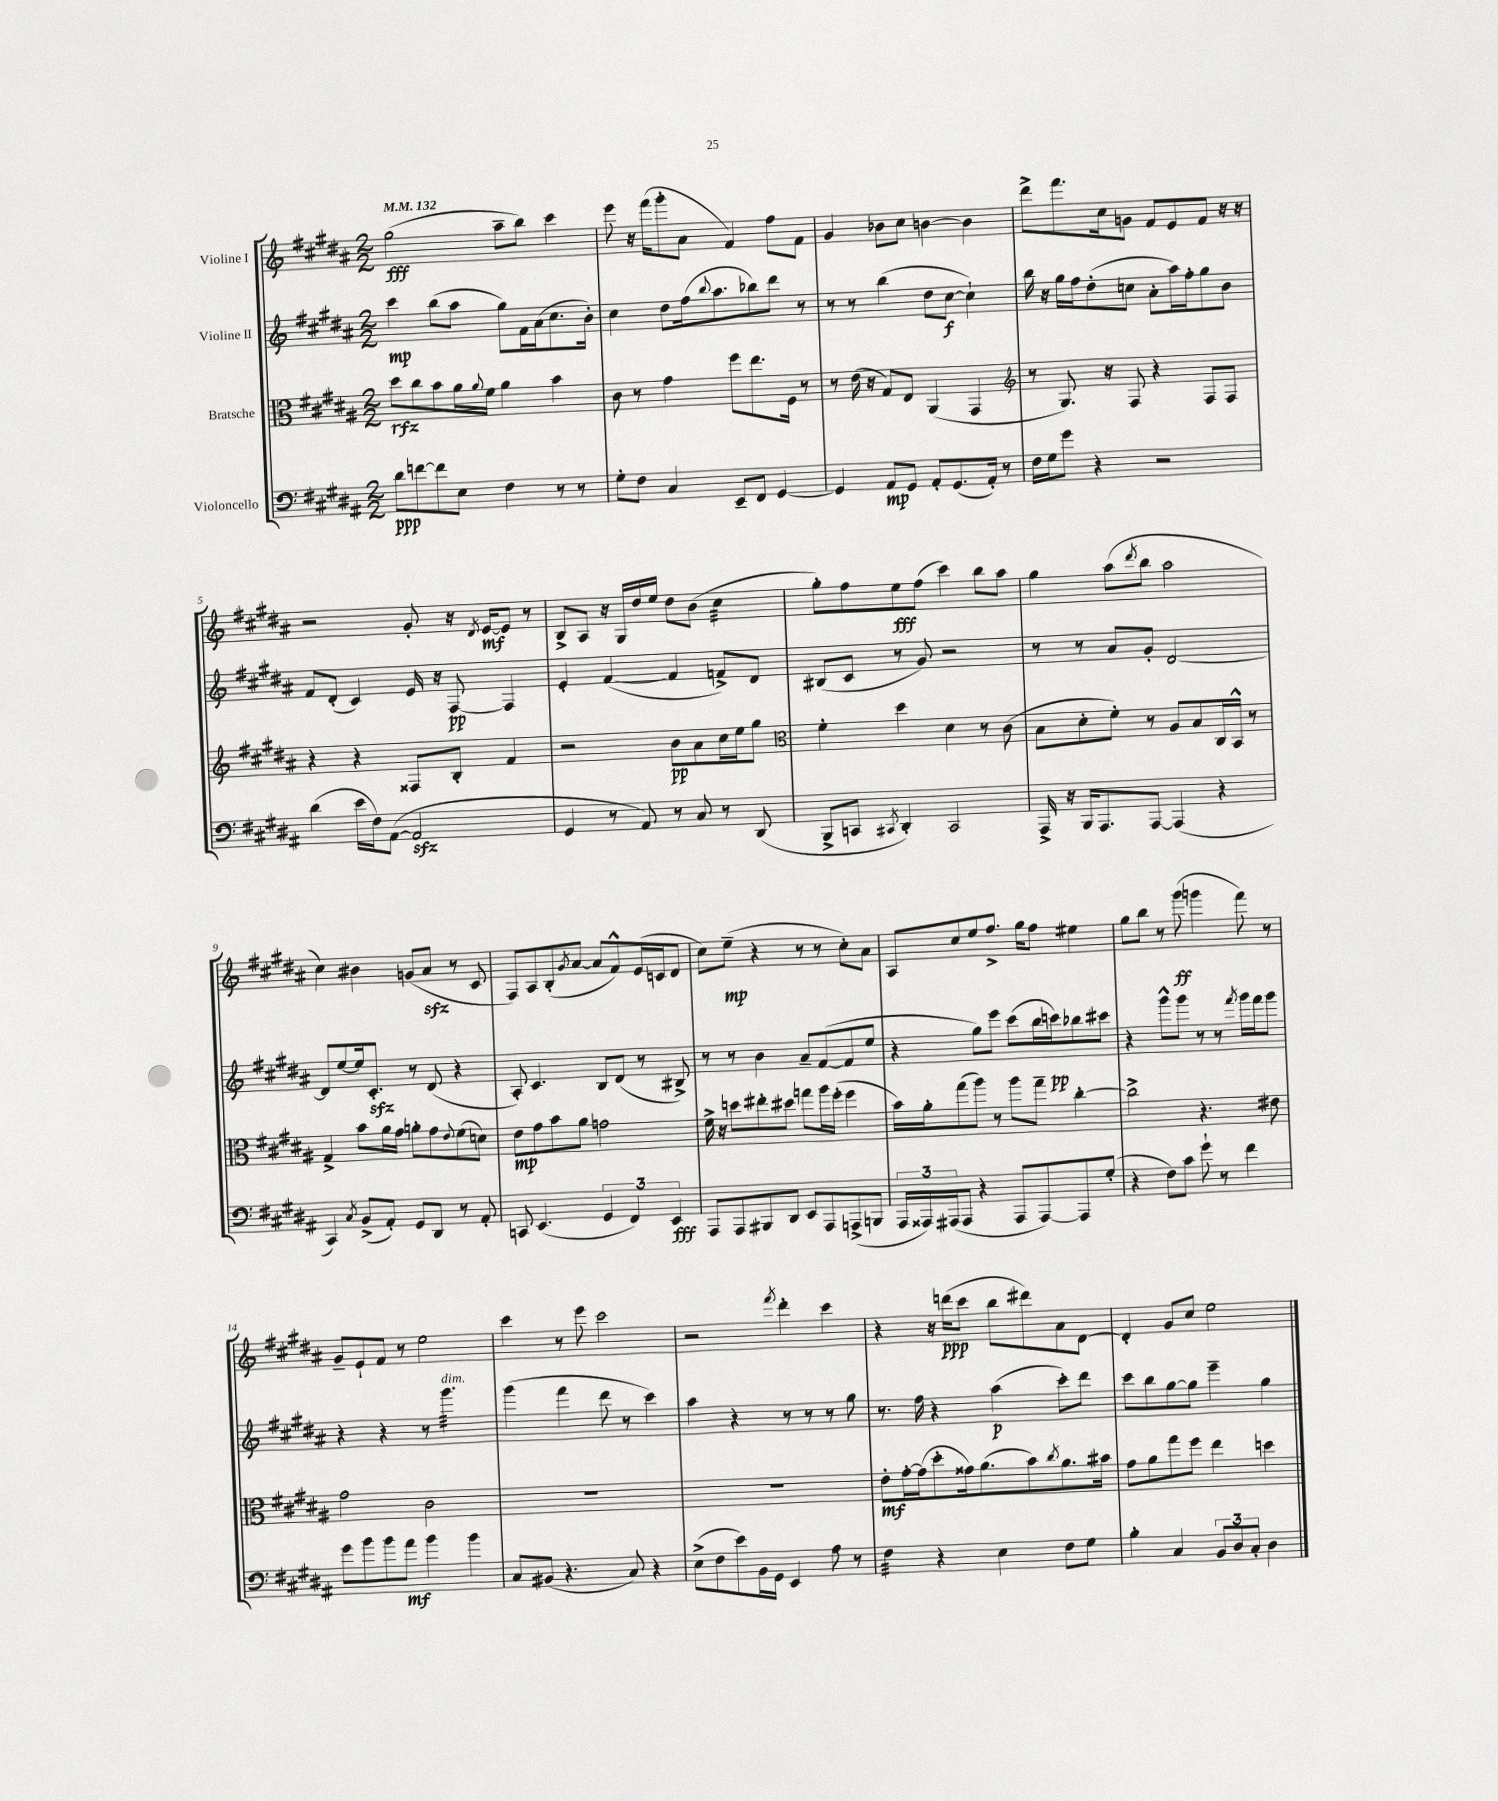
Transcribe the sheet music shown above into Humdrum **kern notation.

**kern	**kern	**kern	**kern
*staff4	*staff3	*staff2	*staff1
*clefF4	*clefC3	*clefG2	*clefG2
*k[f#c#g#d#a#]	*k[f#c#g#d#a#]	*k[f#c#g#d#a#]	*k[f#c#g#d#a#]
*M2/2	*M2/2	*M2/2	*M2/2
*MM132	*MM132	*MM132	*MM132
8d#	8dd#	4ccc#	(2gg#
[8f	8cc#	.	.
8f]	8b	(8bb	.
8E	16a#	8aa#	.
.	8qqa#	.	.
.	16f#	.	.
4F#	4a#	8gg#)	8aa#~
.	.	16f#	8bb)
.	.	(16a#	.
8r	4b	8.cc#	4ccc#
8r	.	.	.
.	.	16b')	.
=	=	=	=
8G#'	8c#	4cc#	8eee
8F#	8r	.	16r
.	.	.	(16fff#
4C#	4g#	8dd#	8ggg#'
.	.	(16ff#	8a#
.	.	8qqbb	.
.	.	8.aa#	.
8EE~	8ff#	.	4f#)
8FF#	8.ee	8bb-)	.
[4GG#	.	8ddd#	8ff#
.	16F#	.	.
.	8r	8r	8f#
=	=	=	=
4GG#]	8r	8r	4g#
.	(16e	8r	.
.	16r	.	.
8AA#	8G#)	(4bb	8b-
8GG#	8E	.	8cc#
8AA#'	(4AA#	8dd#	[4b
(8.GG#	.	[8cc#	.
.	4GG#	4cc#`])	4b]
16AA#')	.	.	.
8r	.	.	.
=	=	=	=
*	*clefG2	*	*
16F#	8r	16bb	8ddd#^
16G#	.	16r	.
8g#	8.G#)	16gg#	8.fff#
.	.	16ff#	.
4r	.	(8dd#'	.
.	16r	.	16cc#
.	8F#	8cc	8g
2r	4r	8a#'	8f#
.	.	16aa#)	8e
.	.	16ff#'	.
.	8F#	8gg#	8f#
.	8F#	8b	16r
.	.	.	16r
=	=	=	=
(4d#	4r	8f#	2r
.	.	(8d#'	.
16e	4r	4c#)	.
16F#)	.	.	.
([8AA#	.	.	.
2AA#]	8F##	16e	8g#'
.	.	16r	.
.	8B'	[8F#	16r
.	.	.	8qd#
.	.	.	[16e
.	4f#	4F#]	8e]
.	.	.	8r
=	=	=	=
4GG#	2r	4e'	8B^
.	.	.	8A#
8r	.	([4f#	16r
.	.	.	16G#
8AA#)	.	.	16dd#
.	.	.	16ee
8r	8b	4f#]	8dd#
8C#	8a#	.	(8b
8r	16cc#	8f^)	4cc#
.	16ee	.	.
(8DD#	8gg#	8d#	.
=	=	=	=
*	*clefC3	*	*
8BBB^	4f#'	(8B#	8gg#')
8CC	.	8c#	8ff#
8qCC#	.	.	.
4DD#')	4dd#	8r	8ee
.	.	8g#)	(8ff#
2CC#	4d#	2r	4ccc#)
.	8r	.	8bb
.	(8c#	.	8aa#
=	=	=	=
16AAA#^	8B	8r	4gg#
16r	.	.	.
16BBB	8d#'	8r	.
8.AAA#	.	.	.
.	8f#')	8a#	(8aa#
.	.	.	8qddd#
[8AAA#	8r	8g#'	8bb
(4AAA#]	8A#	[2d#	2aa#
.	8B	.	.
4r	16C#	.	.
.	16BB^^	.	.
.	8r	.	.
=	=	=	=
4CC#)	4G#^	8d#]	4cc#)
.	.	[8ee	.
8qC#	.	.	.
(8BB^	8b	16ee]	4b#
.	.	8.c#'	.
8AA#')	16a#	.	.
.	16g#	.	.
8GG#	8a'	8r	(8g
8DD#	8g#	(8d#	8a#
.	8qqe	.	.
8r	(8f#	4r	8r
8AA#'	8d)	.	8c#
=	=	=	=
8CC	8e	8A#')	8F#)
(4.EE	8g#	4.c#	8A#
.	8b	.	(8B'
.	.	.	8qg#
.	8a#	.	[8a#
6GG#	2g	8B	8a#]
.	.	(8d#	8f#^^)
6FF#)	.	.	.
.	.	8r	(16e
.	.	.	16c
6EE	.	.	.
.	.	8B#^)	8d#
=	=	=	=
8AAA#	16f#^	8r	8cc#)
.	16r	.	.
8AAA#	8dd	8r	(8ee~
8BBB#	8ee#'	4b	4r
8DD#	8dd#	.	.
8EE	8gg	8a#~	8r
8AAA#	16aa#	([8f#	8r
.	(16ff#'	.	.
(8AAA^	4ff#	8f#]	8cc#')
8BBB	.	8ee	8a#
=	=	=	=
24AAA#	16b)	4r	8A#
24AAA##)	.	.	.
.	16a#'	.	.
(24AAA#	.	.	.
8AAA#	(8gg#	.	8cc#
4r	8aa#)	8gg#)	8ee
.	8r	8eee	8.ff#^
8AAA#	8aa#	(8ccc#	.
.	.	.	16gg#
[8AAA#)	8gg#~	16bb	8ff#
.	.	16ccc)	.
8AAA#]	[4cc#'	8bb-	4ee#
(8G#'	.	8ccc#	.
=	=	=	=
4r	2cc#^]	4r	8gg#
.	.	.	8bb
8F#)	.	8ggg#^^	8r
8c#	.	8ggg#	(8ggg#
8g#`	4.r	8r	4ggg
8r	.	8r	.
.	.	8qfff#	.
4f#	.	16ggg#	8fff#)
.	.	16fff#	.
.	8e#	8ggg#	8r
=	=	=	=
8g#	2g#	4r	8g#~
8b	.	.	8e`
8b	.	4r	8f#
8a#	.	.	8r
4b	2c#	8r	2ee
.	.	4.ggg#	.
4b	.	.	.
=	=	=	=
8C#	1r	(4ggg#	4ccc#
(8BB#	.	.	.
4.r	.	4fff#	8r
.	.	.	8eee
.	.	8ddd#	2ccc#
8C#)	.	8r	.
4r	.	4ccc#)	.
=	=	=	=
(8E^	1r	4aa#	2r
8F#	.	.	.
8e)	.	4r	.
16BB	.	.	.
16GG#	.	.	.
.	.	.	8qfff#
4EE	.	8r	4ddd#'
.	.	8r	.
8A#	.	8r	4ccc#
8r	.	8gg#	.
=	=	=	=
4F#	8e'	8.r	4r
.	[16g#'	.	.
.	(16g#]	16ff#	.
4r	8dd#'	4r	16r
.	.	.	(16ddd
.	16g##)	.	8ccc#
.	(8.a#	.	.
4E	.	(4aa#	8bb
.	8b)	.	8ddd#)
.	8qcc#	.	.
8F#	8.a#	8ccc#')	8a#
8G#	.	8ddd#	[8d#
.	16b#	.	.
=	=	=	=
4B'	8g#	8ccc#	4d#']
.	8a#	8bb	.
4C#	8gg#	[8gg#	8g#
.	8ff#	8gg#]	8cc#
12BB	4ee	4eee~	2ee
12D#	.	.	.
12C#'	.	.	.
4D#	4dd	4gg#	.
==	==	==	==
*-	*-	*-	*-
